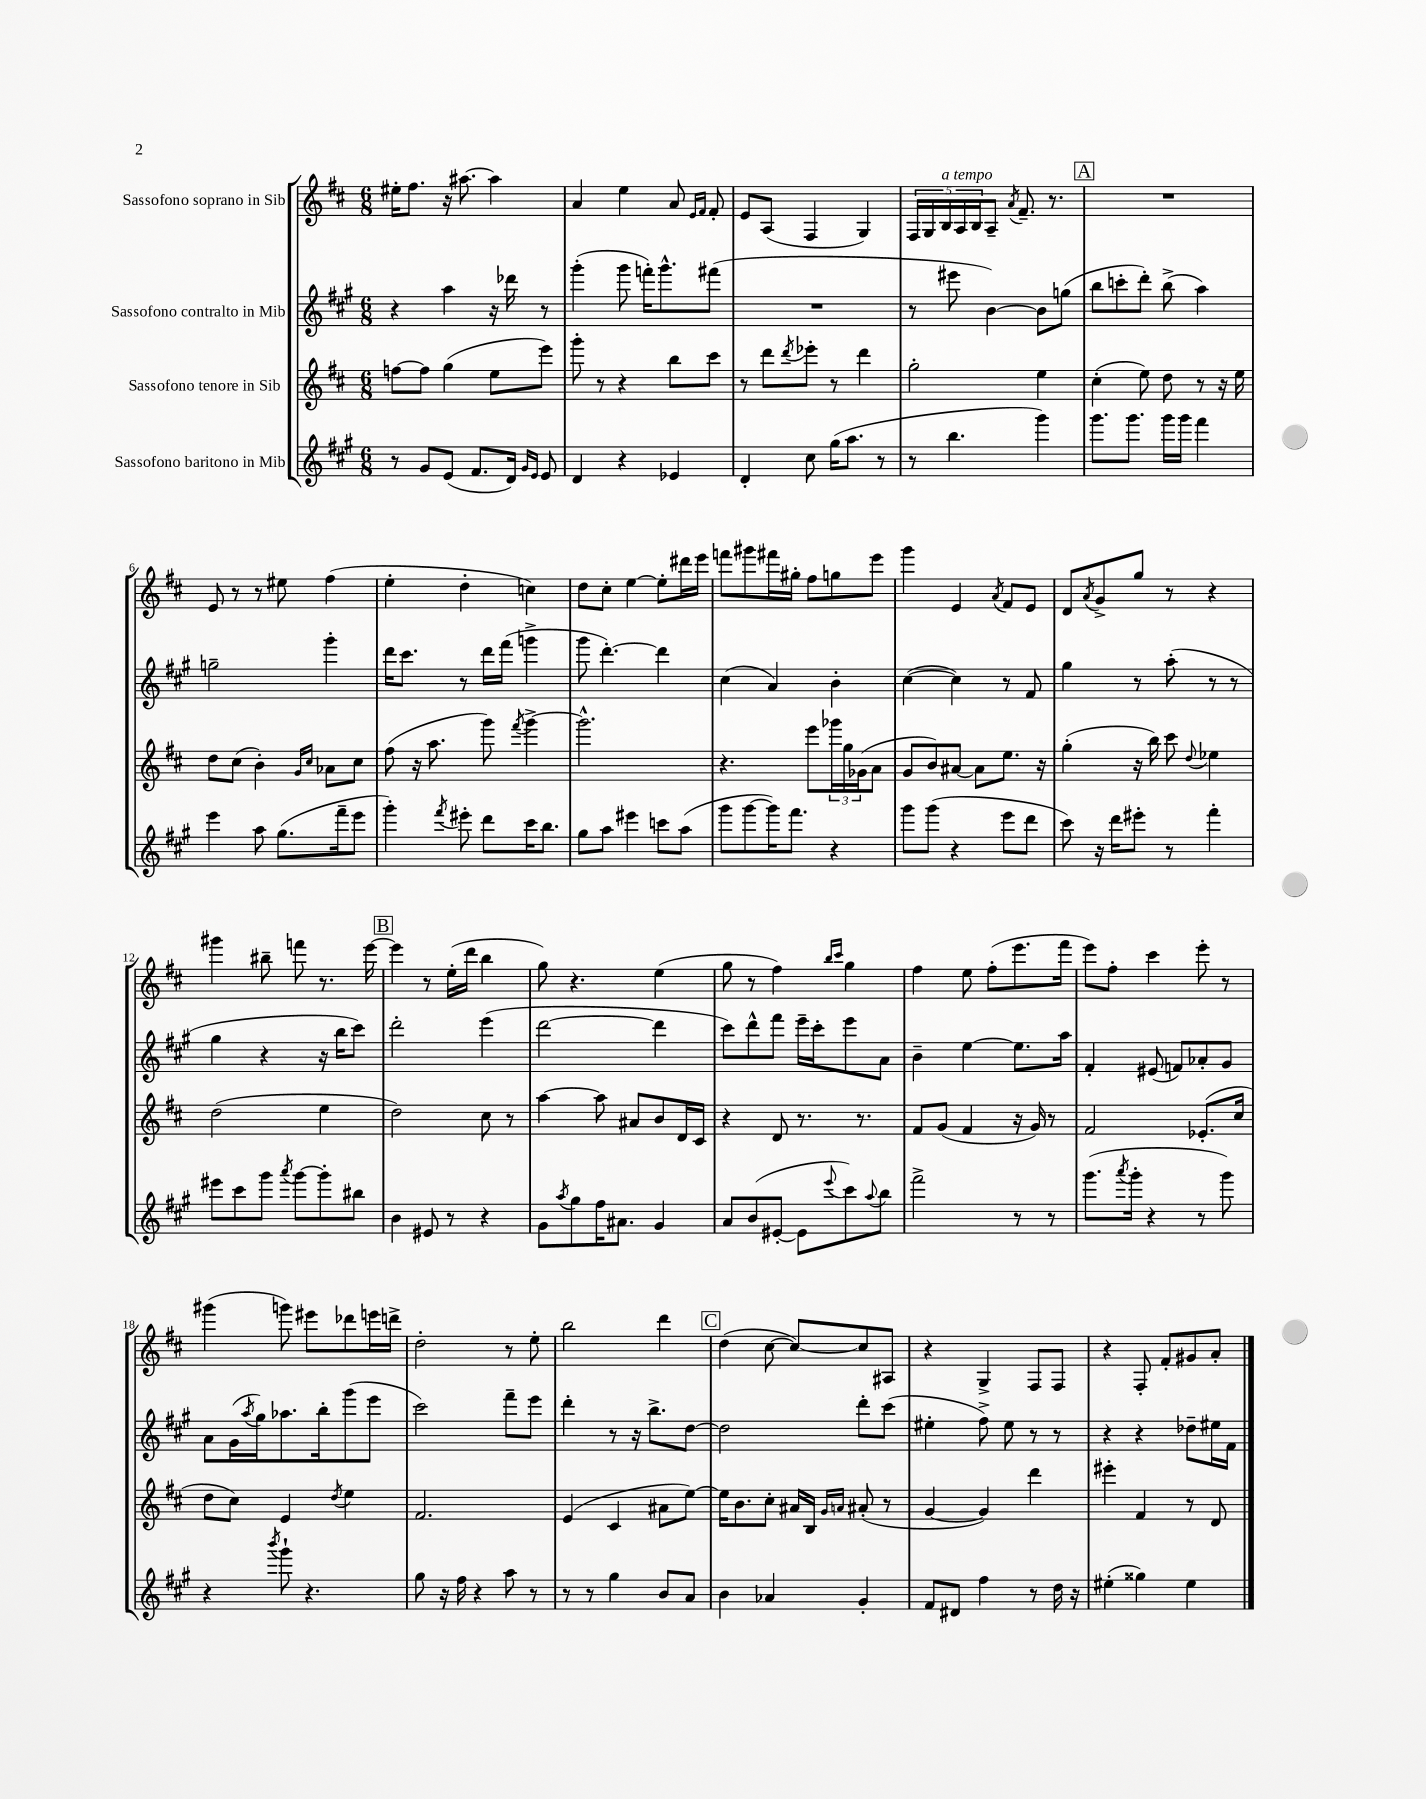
<<
\new StaffGroup <<
\new Staff = "s0" \with { instrumentName = "Sassofono soprano in Sib" } {
    \clef treble \key d \major \numericTimeSignature \time 6/8
    eis''16-. fis''8. r16 ais''8.~ ais''4 |
    a'4 e''4 a'8 \grace { e'16 fis'16 } fis'8-. |
    e'8 a8( fis4 g4) |
    \tuplet 5/4 { fis16 g16 b16^\markup { \italic "a tempo" } a16 b16 } a8-- \acciaccatura { a'8 } fis'8.-- r8. |
    \mark \markup { \box "A" } R2. |
    e'8 r8 r8 eis''8 fis''4( |
    e''4-. d''4-. c''4) |
    d''8 cis''8-. e''4~ e''8-. dis'''16 e'''16 |
    f'''8 gis'''8 fis'''16 gis''16-. fis''8 g''8 e'''8 |
    g'''4 e'4 \acciaccatura { a'8 } fis'8 e'8 |
    d'8 \acciaccatura { a'8 } g'8-> g''8 r8 r4 |
    gis'''4 bis''8-- f'''8 r8. e'''16~ |
    \mark \markup { \box "B" } e'''4 r8 e''16-.( d'''16 b''4 |
    g''8) r4. e''4( |
    g''8 r8 fis''4) \grace { b''16 cis'''16 } g''4 |
    fis''4 e''8 fis''8-.( e'''8. fis'''16 |
    e'''8) fis''8-. cis'''4 e'''8-. r8 |
    gis'''4( g'''8) eis'''8 des'''8 e'''16 d'''16-> |
    d''2-. r8 e''8-. |
    b''2 d'''4 |
    \mark \markup { \box "C" } d''4( cis''8~ cis''8~) cis''8 ais8 |
    r4 g4-> fis8 fis8 |
    r4 fis8-. fis'8-. gis'8 a'8-. \bar "|." |
}
\new Staff = "s1" \with { instrumentName = "Sassofono contralto in Mib" } {
    \clef treble \key a \major \numericTimeSignature \time 6/8
    r4 a''4 r16 des'''16 r8 |
    gis'''4-.( gis'''8 f'''16-.) gis'''8.-^ fis'''8( |
    R2. |
    r8 eis'''8 b'4~) b'8 g''8( |
    \mark \markup { \box "A" } b''8 c'''8-. d'''8-.) b''8->( a''4) |
    g''2-- gis'''4-. |
    d'''16 cis'''8. r8 d'''16 fis'''16( g'''4-> |
    gis'''8 d'''4.~-.) d'''4 |
    cis''4( a'4) b'4-. |
    cis''4~( cis''4) r8 fis'8 |
    gis''4 r8 a''8-.( r8 r8 |
    gis''4 r4 r16 b''16 cis'''8) |
    \mark \markup { \box "B" } d'''2-. e'''4( |
    d'''2~ d'''4 |
    cis'''8) d'''8-^ fis'''8 e'''16-- cis'''16-. e'''8 a'8 |
    b'4-- e''4~ e''8. a''16 |
    fis'4-. eis'8( f'8) aes'8-. gis'8 |
    a'8 gis'16( \acciaccatura { a''8 } gis''16) aes''8. b''16-. gis'''8( e'''8 |
    cis'''2) fis'''8-- e'''8 |
    d'''4-. r8 r16 b''8.-> d''8~ |
    \mark \markup { \box "C" } d''2 d'''8-. cis'''8( |
    eis''4-. fis''8->) eis''8 r8 r8 |
    r4 r4 des''8-- eis''16 fis'16 \bar "|." |
}
\new Staff = "s2" \with { instrumentName = "Sassofono tenore in Sib" } {
    \clef treble \key d \major \numericTimeSignature \time 6/8
    f''8~ f''8 g''4( e''8 e'''8) |
    g'''8-. r8 r4 b''8 cis'''8 |
    r8 d'''8 \acciaccatura { d'''8 } ees'''8-. r8 d'''4 |
    g''2-. e''4 |
    \mark \markup { \box "A" } cis''4-.( e''8) d''8 r8 r16 e''16 |
    d''8 cis''8( b'4-.) \grace { g'16 cis''16 } aes'8 cis''8 |
    fis''8( r16 a''8. g'''8) \acciaccatura { fis'''8 } g'''4~-> |
    g'''2.-^ |
    r4. e'''8 \tuplet 3/2 { ges'''16 g''16 ges'16( } a'8 |
    g'8 b'8) ais'8~ ais'8 e''8. r16 |
    g''4-.( r16 b''16) cis'''8 \appoggiatura { d''8 } ees''4 |
    d''2( e''4 |
    \mark \markup { \box "B" } d''2) cis''8 r8 |
    a''4~ a''8 ais'8 b'8 d'16 cis'16 |
    r4 d'8 r8. r8. |
    fis'8 g'8( fis'4 r16 g'16) r8 |
    fis'2 ees'8.-.( cis''16 |
    d''8 cis''8) e'4 \acciaccatura { d''8 } e''4 |
    fis'2. |
    e'4( cis'4 ais'8 e''8~) |
    \mark \markup { \box "C" } e''16 b'8. cis''8-. ais'16 b16 \grace { g'16 a'16 } ais'8-.( r8 |
    g'4~ g'4) d'''4 |
    eis'''4-. fis'4 r8 d'8 \bar "|." |
}
\new Staff = "s3" \with { instrumentName = "Sassofono baritono in Mib" } {
    \clef treble \key a \major \numericTimeSignature \time 6/8
    r8 gis'8 e'8( fis'8. d'16) \grace { gis'16 e'16 } e'8 |
    d'4 r4 ees'4 |
    d'4-. cis''8 gis''16( a''8. r8 |
    r8 b''4. gis'''4) |
    \mark \markup { \box "A" } gis'''8. gis'''8. gis'''16 gis'''16 fis'''4 |
    e'''4 a''8 gis''8.( fis'''16-- e'''8 |
    gis'''4-.) \acciaccatura { fis'''8 } eis'''8-. d'''8 cis'''16 b''8. |
    gis''8 a''8 eis'''4 c'''8 a''8( |
    gis'''8 gis'''8~ gis'''16) fis'''8. r4 |
    gis'''8 gis'''8( r4 e'''8 d'''8 |
    cis'''8) r16 d'''16 eis'''8-. r8 fis'''4-. |
    eis'''8 cis'''8 gis'''8 \acciaccatura { a'''8 } gis'''8~ gis'''8-. bis''8 |
    \mark \markup { \box "B" } b'4 eis'8 r8 r4 |
    gis'8 \acciaccatura { a''8 } gis''8 fis''16 ais'8. gis'4 |
    a'8 b'8( eis'8~-. eis'8 \appoggiatura { e'''8 } cis'''8) \appoggiatura { a''8 } b''8 |
    fis'''2-> r8 r8 |
    gis'''8.( \acciaccatura { a'''8 } gis'''16-. r4 r8 gis'''8) |
    r4 \acciaccatura { b'''8 } gis'''8-! r4. |
    gis''8 r16 fis''16 r4 a''8 r8 |
    r8 r8 gis''4 b'8 a'8 |
    \mark \markup { \box "C" } b'4 aes'4 gis'4-. |
    fis'8 dis'8 fis''4 r8 d''16 r16 |
    eis''4-.( gisis''4) eis''4 \bar "|." |
}
>>
>>
